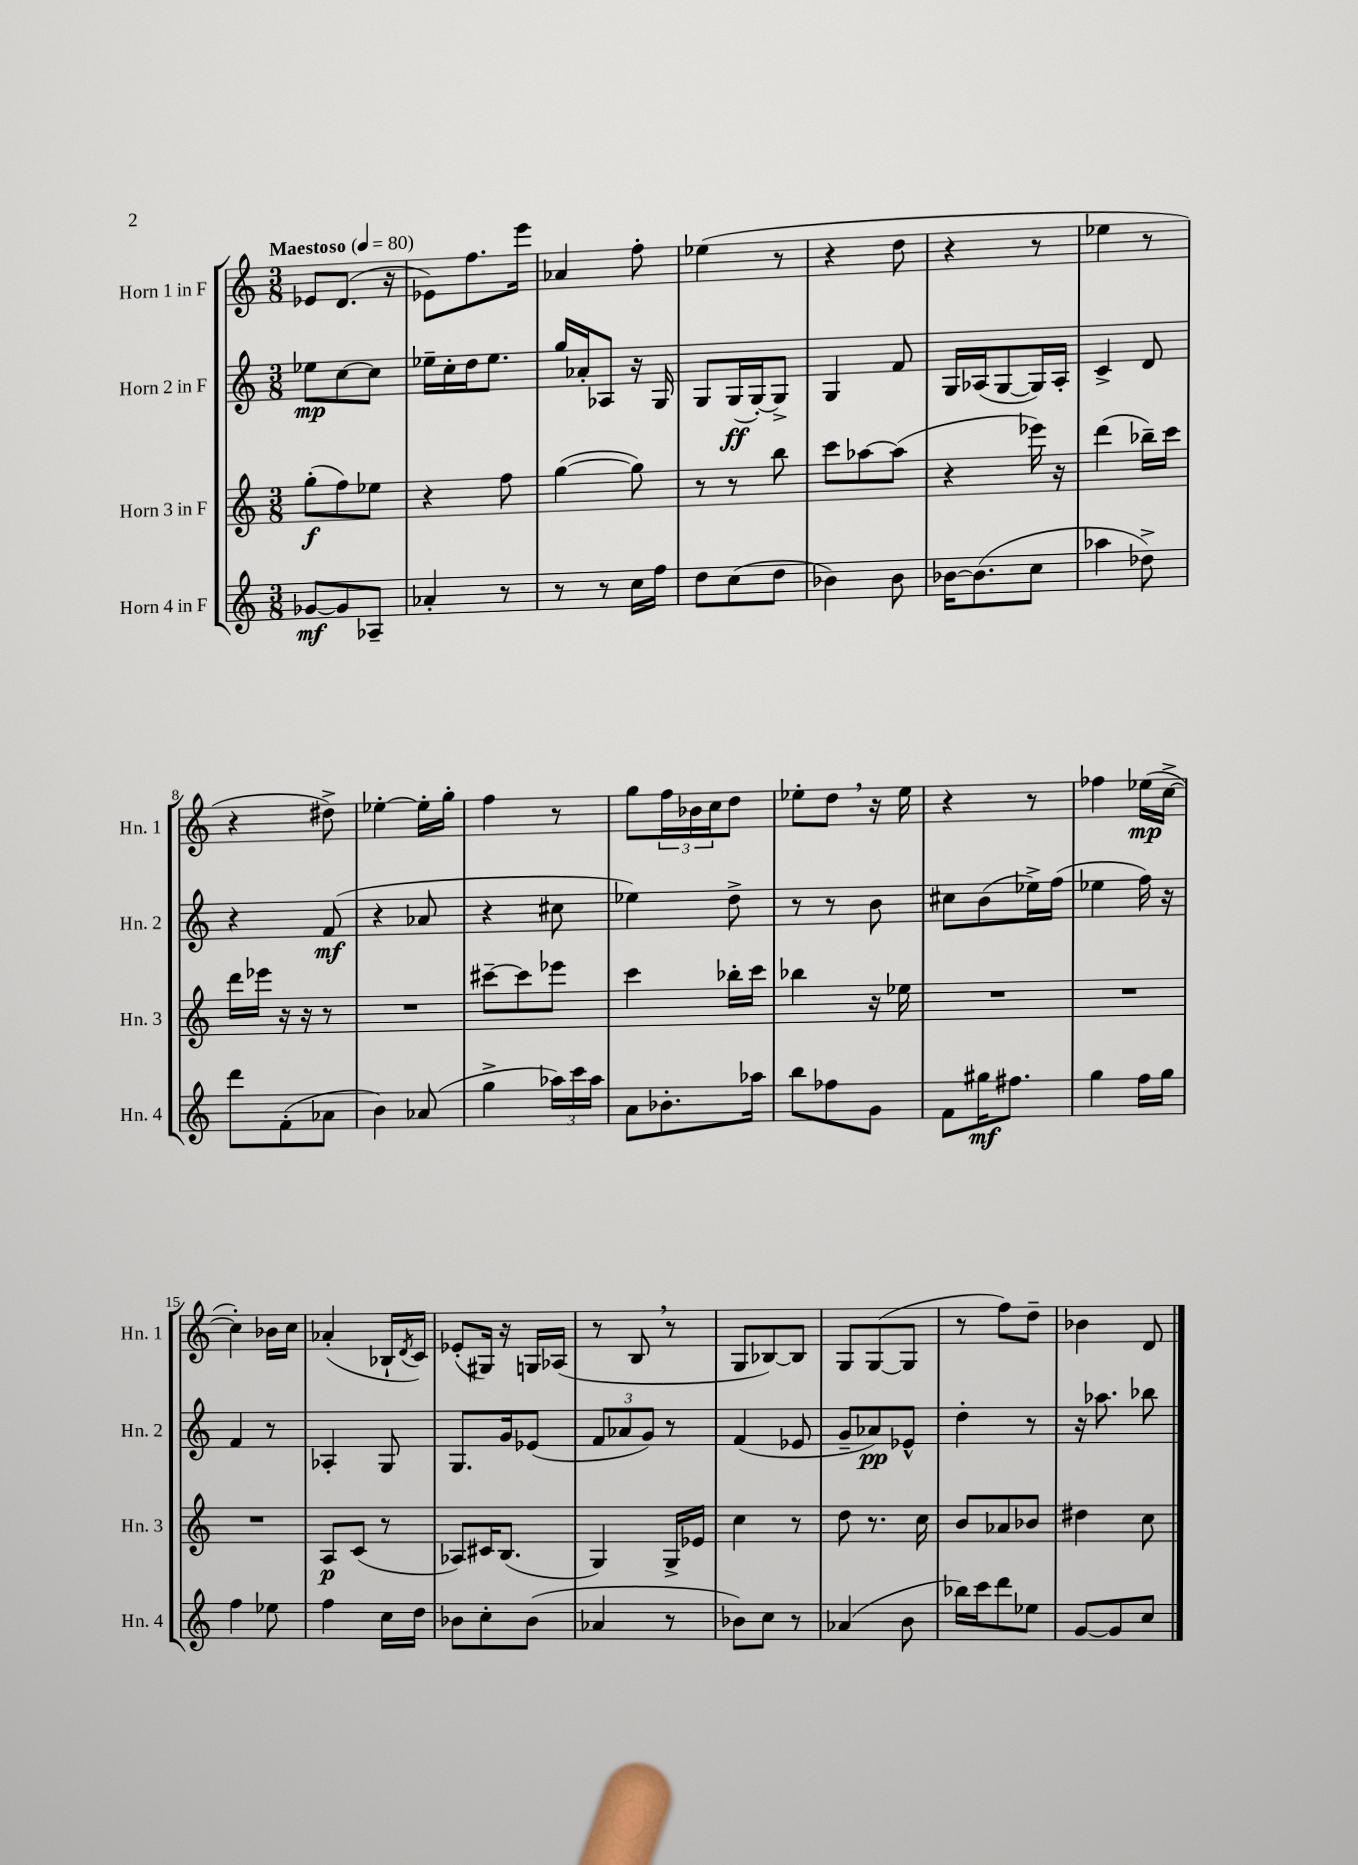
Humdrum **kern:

**kern	**dynam	**kern	**dynam	**kern	**dynam	**kern	**dynam
*part4	*part4	*part3	*part3	*part2	*part2	*part1	*part1
*staff4	*staff4	*staff3	*staff3	*staff2	*staff2	*staff1	*staff1
*I"Horn 4 in F	*	*I"Horn 3 in F	*	*I"Horn 2 in F	*	*I"Horn 1 in F	*
*I'Hn. 4	*	*I'Hn. 3	*	*I'Hn. 2	*	*I'Hn. 1	*
*clefG2	*	*clefG2	*	*clefG2	*	*clefG2	*
*k[]	*	*k[]	*	*k[]	*	*k[]	*
*M3/8	*	*M3/8	*	*M3/8	*	*M3/8	*
*MM80	*	*MM80	*	*MM80	*	*MM80	*
=1	=1	=1	=1	=1	=1	=1	=1
!	!	!	!	!	!	!LO:TX:a:B:t=Maestoso	!
[8g-X/L	mf	(8gg'\L	f	8ee-X\L	mp	8e-X/L	.
8g-/]	.	8ff\)	.	[8cc\	.	(8.d/J	.
8A-X~/J	.	8ee-X\J	.	8cc\J]	.	.	.
.	.	.	.	.	.	16r	.
=2	=2	=2	=2	=2	=2	=2	=2
4a-X'/	.	4r	.	16ee-X~\LL	.	8e-X\L)	.
.	.	.	.	16cc'\	.	.	.
.	.	.	.	16dd\J	.	8.ff\	.
.	.	.	.	8.ee-\J	.	.	.
8r	.	8ff\	.	.	.	.	.
.	.	.	.	.	.	16eee\Jk	.
=3	=3	=3	=3	=3	=3	=3	=3
8r	.	([4gg\	.	16gg/LL	.	4a-X/	.
.	.	.	.	16a-X'/J	.	.	.
8r	.	.	.	8A-X/J	.	.	.
16cc\LL	.	8gg\])	.	16r	.	8ff'\	.
16ff\JJ	.	.	.	16G/	.	.	.
=4	=4	=4	=4	=4	=4	=4	=4
8dd\L	.	8r	.	8G/L	.	(4ee-X\	.
(8cc\	.	8r	.	(16G/L	ff	.	.
.	.	.	.	[16G'/J)	.	.	.
8dd\J	.	8bb\	.	8G^/J]	.	8r	.
=5	=5	=5	=5	=5	=5	=5	=5
4b-X\)	.	8ccc\L	.	4G/	.	4r	.
.	.	[8aa-X\	.	.	.	.	.
8b-\	.	(8aa-\J]	.	8f/	.	8dd\	.
=6	=6	=6	=6	=6	=6	=6	=6
[16b-X\KL	.	4r	.	16G/LL	.	4r	.
(8.b-\]	.	.	.	(16A-X/J	.	.	.
.	.	.	.	[8G/	.	.	.
8cc\J	.	16eee-X\)	.	16G/L])	.	8r	.
.	.	16r	.	16A-'/JJ	.	.	.
=7	=7	=7	=7	=7	=7	=7	=7
4aa-X\	.	(4ddd\	.	4c^/	.	4ee-X\	.
8dd-X^\)	.	16bb-X~\LL)	.	8d/	.	8r	.
.	.	16ccc\JJ	.	.	.	.	.
!!LO:LB:g=z
=8	=8	=8	=8	=8	=8	=8	=8
8ddd\L	.	16ddd\LL	.	4r	.	4r	.
.	.	16eee-X\JJ	.	.	.	.	.
(8f'\	.	16r	.	.	.	.	.
.	.	16r	.	.	.	.	.
8a-X\J	.	8r	.	(8f/	mf	8dd#X^\)	.
=9	=9	=9	=9	=9	=9	=9	=9
4b\)	.	4.r	.	4r	.	[4ee-X'\	.
(8a-X/	.	.	.	8a-X/	.	16ee-'\LL]	.
.	.	.	.	.	.	16gg'\JJ	.
=10	=10	=10	=10	=10	=10	=10	=10
4gg^\	.	[8ccc#X~\L	.	4r	.	4ff\	.
.	.	8ccc#\]	.	.	.	.	.
24aa-X\LL)	.	8eee-X\J	.	8cc#X\	.	8r	.
24ccc\	.	.	.	.	.	.	.
24aa-\JJ	.	.	.	.	.	.	.
=11	=11	=11	=11	=11	=11	=11	=11
8a\L	.	4ccc\	.	4ee-X\)	.	8gg\L	.
8.b-X'\	.	.	.	.	.	24ff\L	.
.	.	.	.	.	.	24b-X\	.
.	.	.	.	.	.	24cc\J	.
.	.	16bb-X'\LL	.	8dd^\	.	8dd\J	.
16aa-X\Jk	.	16ccc\JJ	.	.	.	.	.
=12	=12	=12	=12	=12	=12	=12	=12
8bb\L	.	4bb-X\	.	8r	.	8ee-X'\L	.
8ff-X\	.	.	.	8r	.	8dd,\J	.
8g\J	.	16r	.	8b\	.	16r	.
.	.	16ee-X\	.	.	.	16ee-\	.
=13	=13	=13	=13	=13	=13	=13	=13
8f\L	.	4.r	.	8cc#X\L	.	4r	.
16gg#X\K	mf	.	.	(8b\	.	.	.
8.ff#X\J	.	.	.	.	.	.	.
.	.	.	.	16ee-X^\L)	.	8r	.
.	.	.	.	(16ff\JJ	.	.	.
=14	=14	=14	=14	=14	=14	=14	=14
4gg\	.	4.r	.	4ee-X\	.	4ff-X\	.
16ff\LL	.	.	.	16ff\)	.	(16ee-X\LL	mp
16gg\JJ	.	.	.	16r	.	[16cc^\JJ	.
!!LO:LB:g=z
=15	=15	=15	=15	=15	=15	=15	=15
4ff\	.	4.r	.	4f/	.	4cc'\])	.
8ee-X\	.	.	.	8r	.	16b-X\LL	.
.	.	.	.	.	.	16cc\JJ	.
=16	=16	=16	=16	=16	=16	=16	=16
4ff\	.	8A/L	p	4A-X'/	.	(4a-X'/	.
.	.	(8c/J	.	.	.	.	.
16cc\LL	.	8r	.	8G/	.	16B-X`/LL	.
.	.	.	.	.	.	8qd/	.
16dd\JJ	.	.	.	.	.	16c/JJ)	.
=17	=17	=17	=17	=17	=17	=17	=17
8b-X\L	.	8A-X/L)	.	8.G/L	.	(8e-X'/L	.
8cc'\	.	16c#X/K	.	.	.	16G#X/Jk)	.
.	.	(8.B/J	.	16g/k	.	16r	.
(8b-\J	.	.	.	(8e-X/J	.	16Gn/LL	.
.	.	.	.	.	.	(16A-X/JJ	.
=18	=18	=18	=18	=18	=18	=18	=18
4a-X/	.	4G/)	.	12f/L	.	8r	.
.	.	.	.	12a-X/	.	.	.
.	.	.	.	.	.	8B,/	.
.	.	.	.	12g/J)	.	.	.
8r	.	16G^/LL	.	8r	.	8r	.
.	.	16e-X/JJ	.	.	.	.	.
=19	=19	=19	=19	=19	=19	=19	=19
8b-X\L)	.	4cc\	.	(4f/	.	8G/L	.
8cc\J	.	.	.	.	.	[8B-X/)	.
8r	.	8r	.	8e-X/	.	8B-/J]	.
=20	=20	=20	=20	=20	=20	=20	=20
(4a-X/	.	8dd\	.	8g~/L	.	8G/L	.
.	.	8.r	.	8a-X/)	pp	([8G/	.
8b\	.	.	.	8e-X^^/J	.	8G/J]	.
.	.	16cc\	.	.	.	.	.
=21	=21	=21	=21	=21	=21	=21	=21
16bb-X\LL)	.	8b/L	.	4dd'\	.	8r	.
16ccc\J	.	.	.	.	.	.	.
8ddd\	.	8a-X/	.	.	.	8ff\L)	.
8ee-X\J	.	8b-X/J	.	8r	.	8dd~\J	.
=22	=22	=22	=22	=22	=22	=22	=22
[8g/L	.	4dd#X\	.	16r	.	4b-X\	.
.	.	.	.	8.aa-X\	.	.	.
8g/]	.	.	.	.	.	.	.
8cc/J	.	8cc\	.	8bb-X\	.	8d/	.
==	==	==	==	==	==	==	==
*-	*-	*-	*-	*-	*-	*-	*-
